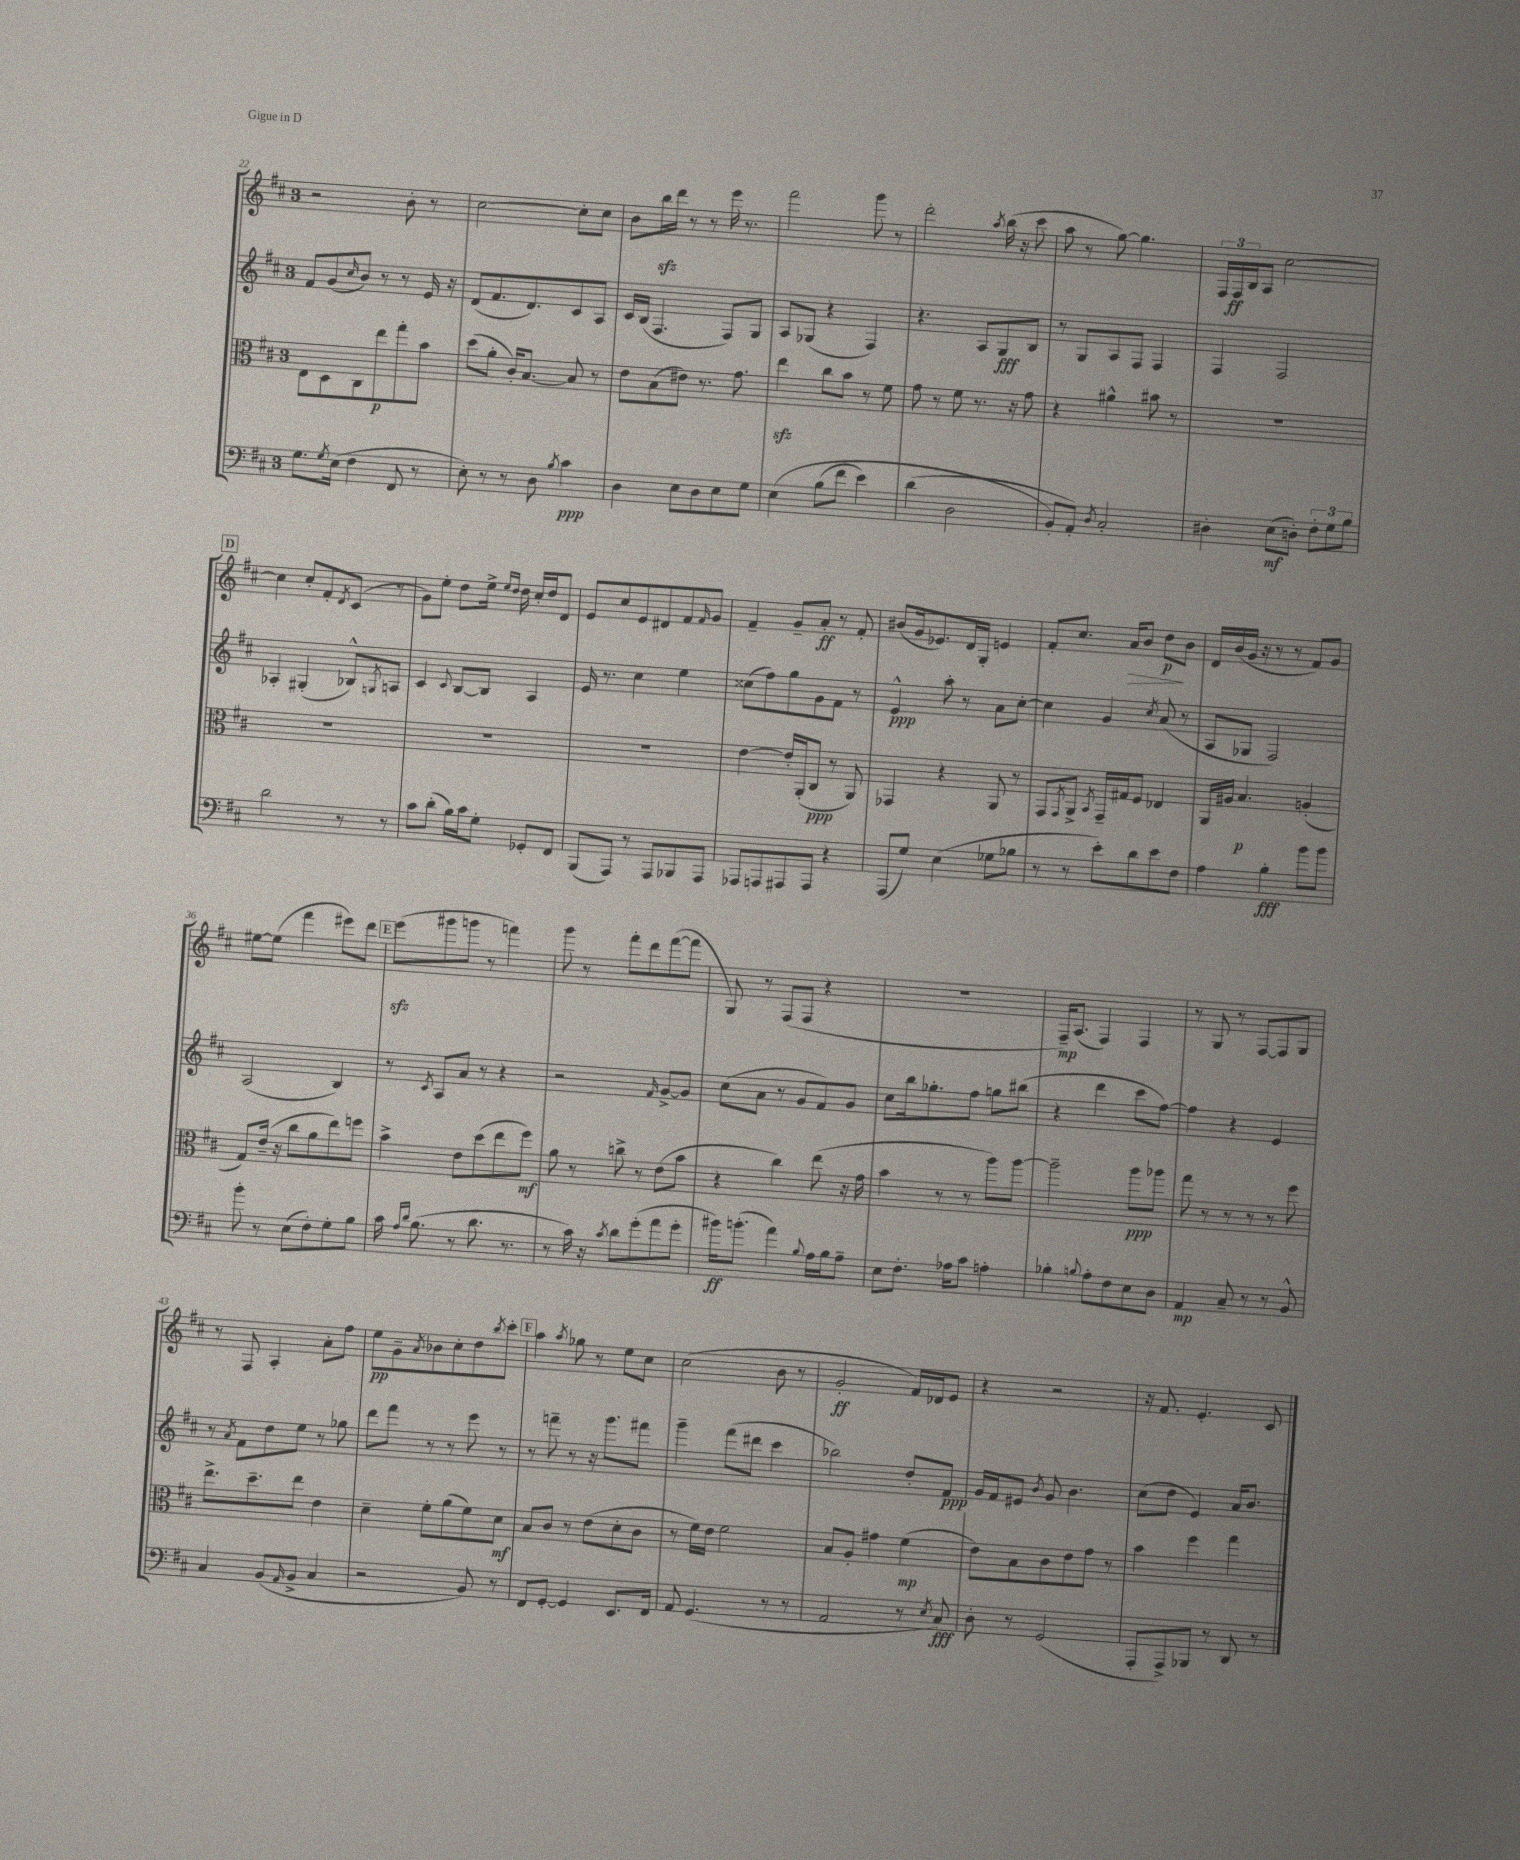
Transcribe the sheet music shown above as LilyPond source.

<<
\new StaffGroup <<
\new Staff = "s0" {
    \clef treble \key d \major \once \override Staff.TimeSignature.style = #'single-digit \time 3/4
    r2 b'8-. r8 |
    cis''2~ cis''8-. cis''8 |
    b'8 b''16\sfz d'''16 r8 r8 e'''16 r8. |
    fis'''2 g'''8 r8 |
    d'''2-. \acciaccatura { a''8 } b''16( r16 cis'''8 |
    a''8 r8 g''8~) g''4. |
    \tuplet 3/2 { fis16 fis16\ff b16 } a8 cis''2~ |
    \mark \markup { \box "D" } cis''4 cis''8-. fis'8-. \acciaccatura { d'8 } cis'8( r8 |
    g'8) e''8-. d''8 e''16-> \grace { e''16 d''16 } d''16 cis''16-. d''16 d'8 |
    e'8 cis''8 e'8 dis'8 fis'8 \grace { fis'16 } g'8 |
    fis'4-- g'8-- a'8-.\ff r8 fis'8-. |
    bis'8( g'16 ees'8.) d'16 g16-. e'4 |
    fis'8-. cis''8. a'16\> b'8 d''8\p\! b'8 |
    d'16 b'16( g'16 r16 r8 r8 fis'8) g'8 |
    eis''8~ eis''8( fis'''4 eis'''8) d'''8 |
    \mark \markup { \box "E" } e'''8\sfz( gis'''8 g'''8 r8 f'''4) |
    g'''8 r8 fis'''8-. d'''8 fis'''8~( fis'''8 |
    g8) r8 fis8( fis8 r4 |
    R2. |
    fis16--\mp) a8.( fis4) fis4 |
    r8 g8 r8 fis8~ fis8 g8 |
    r8 fis8 a4-. a'8-. fis''8 |
    e''8\pp g'8-- \acciaccatura { a'8 } bes'8 cis''8-. d''8 \acciaccatura { b''8 } cis'''8-. |
    \mark \markup { \box "F" } a''4 \acciaccatura { a''8 } ges''8 r8 e''8 cis''8 |
    cis''2( b'8 r8 |
    g'2-.\ff fis'16) des'16 e'8 |
    r4 r2 |
    r16 fis'8. e'4.-. cis'8 \bar "|." |
}
\new Staff = "s1" {
    \clef treble \key d \major \once \override Staff.TimeSignature.style = #'single-digit \time 3/4
    fis'8 g'8( \grace { cis''16 } b'8) r8 r8 e'16 r16 |
    d'8( fis'8. d'8.) cis'8 a8 |
    cis'16 b16( fis4. fis8) g8 |
    a8 ges8( r4 fis4) |
    r4. a8 g8\fff b8 |
    r8 g8 a8 fis8 fis4 |
    fis4 fis2 |
    \mark \markup { \box "D" } aes4-. gis4-.( bes8-^) \acciaccatura { g8 } a8 |
    cis'4 \appoggiatura { cis'8 } b8~ b8 a4 |
    e'16 r8. cis''4 e''4 |
    cisis''8( fis''8) g''8 g'8 fis'8 r8 |
    e'4-^\ppp a''8-. r8 a'8 cis''8~-. |
    cis''4 g'4 \acciaccatura { cis''8 } a'8( r8 |
    a8 ges8 fis2) |
    a2( b4) |
    \mark \markup { \box "E" } r8 \acciaccatura { cis'8 } a8 a'8 r8 r4 |
    r2 \grace { fis'16 } g'8~-> g'8 |
    cis''8( a'8 r8 g'8 fis'8) g'8 |
    cis''8 b''16 ges''8.-. fis''8 g''8 bis''8( |
    r4 d'''4 cis'''8 fis''8~) |
    fis''4 r4 e'4 |
    r8 \acciaccatura { a'8 } fis'8 d''8 e''8 r8 ges''8 |
    d'''8 fis'''8 r8 r8 e'''8 r8 |
    \mark \markup { \box "F" } r8 f'''8-- r8 r16 g'''8. fis'''8 |
    g'''4-- fis'''8( dis'''8 cis'''4 |
    bes''2) d''8-. fis'8\ppp |
    g'16 fis'16 eis'8 \acciaccatura { b'8 } g'8 b'4. |
    cis''8( d''8 e'4) a'16 b'8. \bar "|." |
}
\new Staff = "s2" {
    \clef alto \key d \major \once \override Staff.TimeSignature.style = #'single-digit \time 3/4
    e8 d8 cis8 e''8\p g''8-. b'8 |
    d''8( a'8-. cis'16-.) b8.~ b8 r8 |
    e'8 b8( eis'8) r8. g'8. |
    e''4\sfz cis''8 b'8 r8 fis'8 |
    g'8 r8 fis'8 r8. r16 g'8 |
    r4 ais'4-^ bis'8 r8 |
    R2. |
    \mark \markup { \box "D" } R2. |
    R2. |
    R2. |
    e'4~ e'16-. a,16-.( cis8\ppp r8 a,8) |
    ges,4 r4 a,8 r8 |
    g,8 \acciaccatura { g,8 } a,8-> \acciaccatura { b,8 } g,16-- gis16 fis8 ees4 |
    a,16 ais16 b4.\p a4-.( |
    g8) e'16--( r16 cis''8 a'8 e''8) f''8 |
    \mark \markup { \box "E" } b'4-> e'8 d''8( e''8 fis''8\mf) |
    a'8 r8 c''8-> r8 e'8( b'8 |
    r4 cis''4) e''8( r16 g'16 |
    b'4 r8 r8 a''8) a''8~ |
    a''2-- a''8\ppp aes''8 |
    g''8 r8 r8 r8 r8 fis''8 |
    e''8.-> d''8.-- e''8 e'4 |
    d'4-- fis'8-. a'8( fis'8) d'8\mf |
    \mark \markup { \box "F" } b8 cis'8 r8 e'8( d'8-. cis'8 |
    r8 fis'16) e'16 fis'2 |
    b8 a8-. gis'4 fis'4\mp( |
    e'8) b8 cis'8 e'8 g'8 r8 |
    b'4 fis''4 g''4 \bar "|." |
}
\new Staff = "s3" {
    \clef bass \key d \major \once \override Staff.TimeSignature.style = #'single-digit \time 3/4
    g8. \acciaccatura { g8 } e16( fis4 fis,8 r8 |
    e8-.) r8 r8 d8 \acciaccatura { b8 } cis'4\ppp |
    d4 e8 d8 e8 g8 |
    e4\( b8( fis'8 e'4) |
    d'4( d2 |
    b,8-.\) a,8-.) \acciaccatura { d8 } cis2-. |
    dis4-. e8\mf( d8-.) \tuplet 3/2 { fis8-. g8 b8 } |
    \mark \markup { \box "D" } d'2 r8 r8 |
    cis'8 d'8-.( b16) cis'16 g8-. ges,8-. fis,8 |
    b,,8( a,,8) r8 a,,8 bes,,8 a,,8 |
    aes,,8 a,,8 ais,,8 ais,,8 r4 |
    a,,8( g8) e4( ges8 bes8 |
    r8 r8 e'8-.) d'8 e'8 fis8 |
    a4 b4-.\fff b'8 b'8 |
    b'8-. r8 e8( fis8-.) g8-. b8 |
    \mark \markup { \box "E" } cis'16 \grace { a16 d'16 } b8.( r8 d'8. r8. |
    r8 cis'16) r16 \acciaccatura { cis'8 } d'8 g'8-.( a'8 g'8-. |
    bis'16\ff) b'8.-.( a'4) \appoggiatura { b8 } a16 b16 a8-- |
    e8 fis8.-. aes16 cis'8 a4-. |
    bes4-. \appoggiatura { b8 } a8-. fis8 e8 d8 |
    a,4\mp cis8-- r8 r8 b,8-^ |
    cis4 b,8( \grace { a,16 } b,8-> cis4 |
    r2 b,8) r8 |
    \mark \markup { \box "F" } fis,8 g,8~-. g,4 e,8. fis,16 |
    a,8 g,4.( r8 r8 |
    a,2 r8 \acciaccatura { e8 } cis8\fff) |
    d8-. r8 g,2( |
    a,,8-. a,,8->) bes,,8 r8 d,8 r8 \bar "|." |
}
>>
>>
\layout { \context { \Score currentBarNumber = #22 } }
